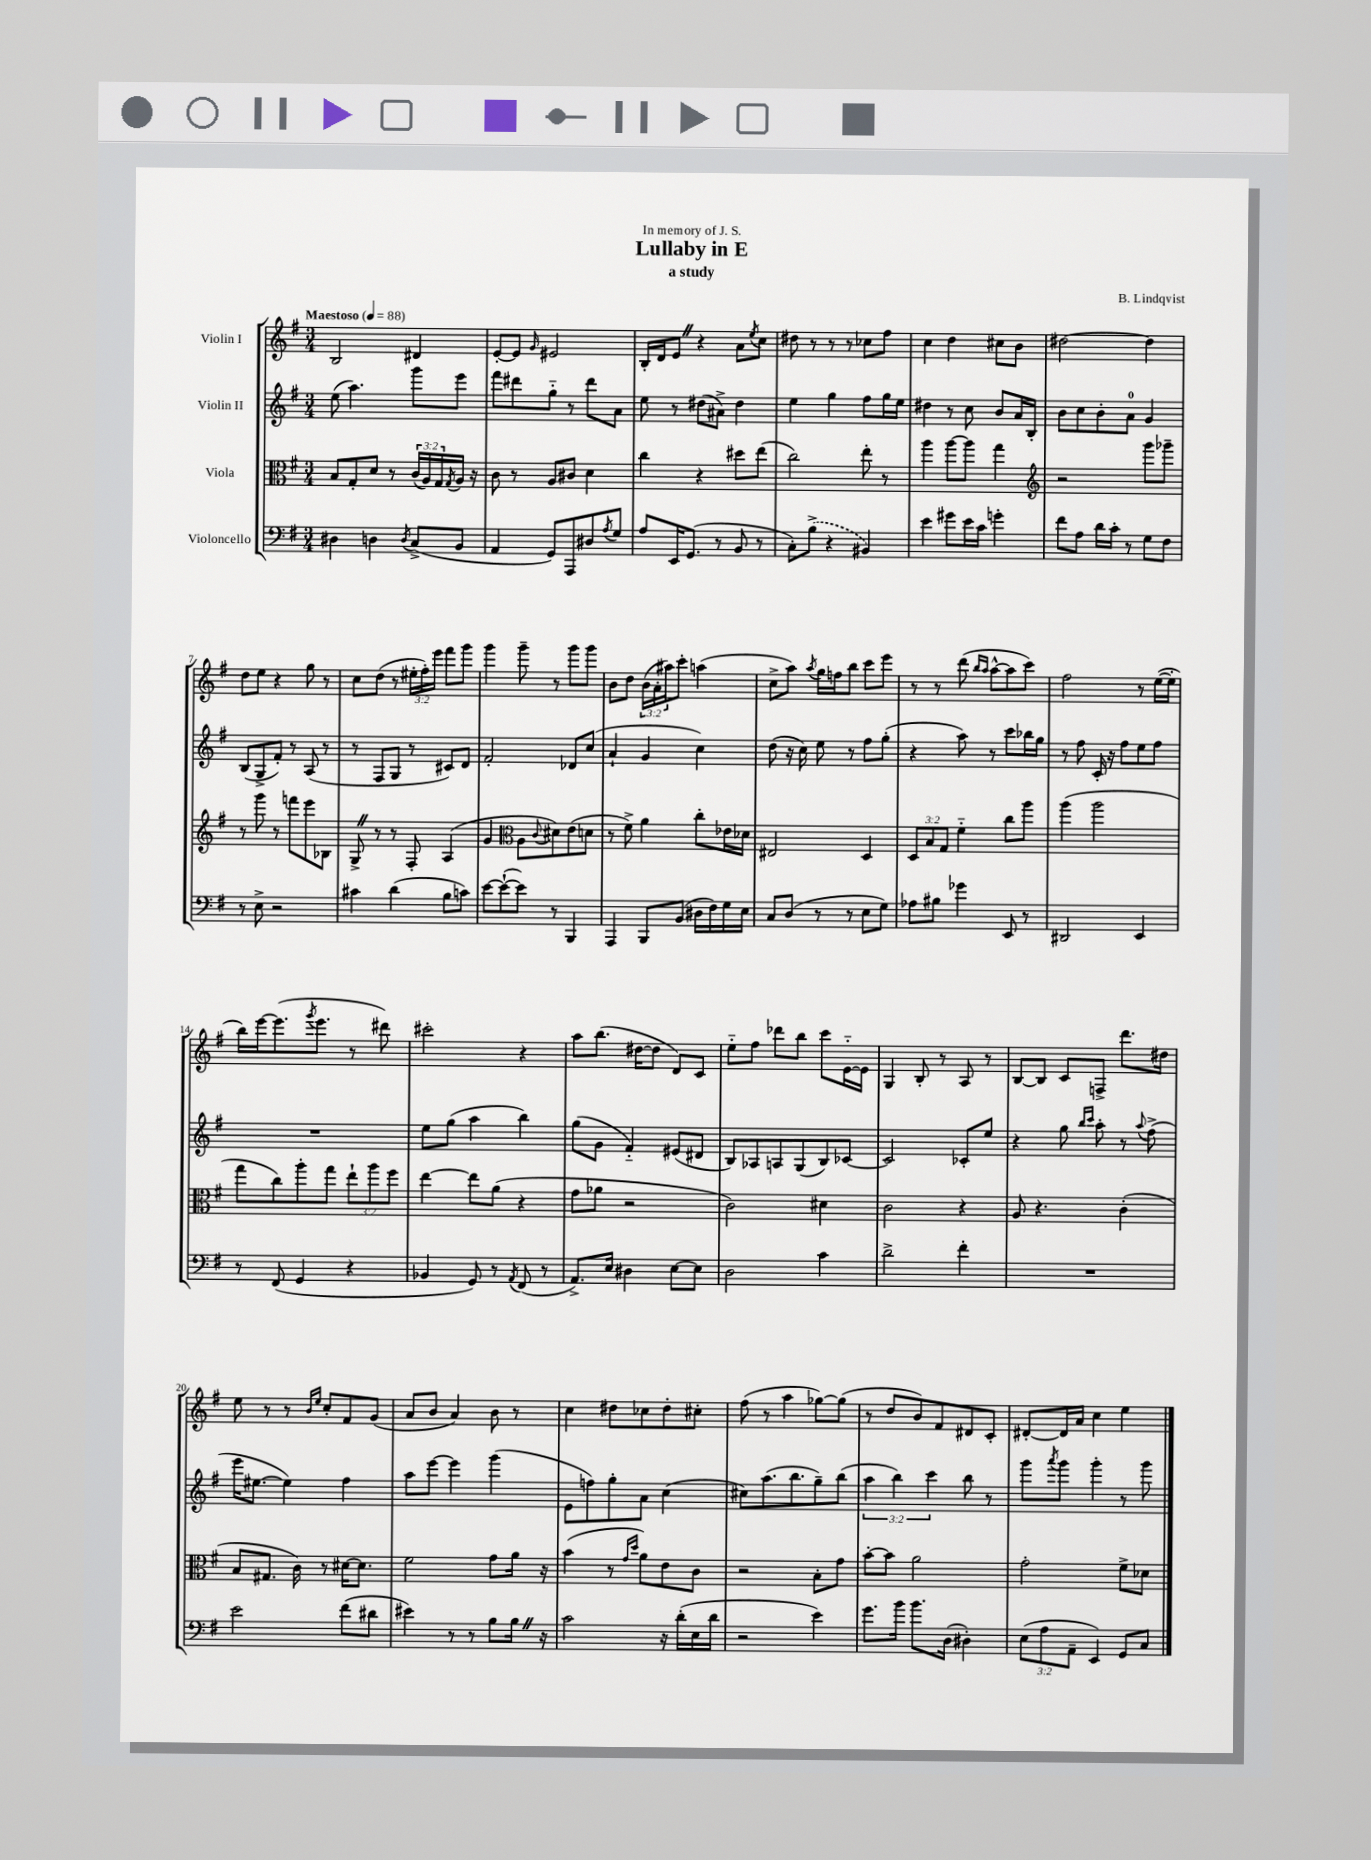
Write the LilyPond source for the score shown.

\header { title = "Lullaby in E" composer = "B. Lindqvist" subtitle = "a study" dedication = "In memory of J. S." }
<<
\new StaffGroup <<
\new Staff = "s0" \with { instrumentName = "Violin I" } {
    \clef treble \key g \major \numericTimeSignature \time 3/4 \override Staff.TupletNumber.text = #tuplet-number::calc-fraction-text \tempo "Maestoso" 4 = 88
    b2 dis'4 |
    e'8~-. e'8 \grace { g'16 } eis'2 |
    b16-. d'16 e'8 \once \override BreathingSign.text = \markup { \musicglyph "scripts.caesura.straight" } \breathe r4 a'8 \acciaccatura { e''8 } c''8 |
    dis''8 r8 r8 r8 ces''8 fis''8 |
    c''4 d''4 cis''8 b'8 |
    dis''2~ dis''4 |
    d''8 e''8 r4 g''8 r8 |
    c''8 d''8( r8 \tuplet 3/2 { eis''16-. fis''16-.) e'''16 } fis'''8 g'''8 |
    g'''4 g'''8-- r8 g'''8 g'''8 |
    b'8 d''8 \tuplet 3/2 { b'16( a'16-. ais''16) } c'''8-. a''4( |
    c''8-> a''8) \acciaccatura { a''8 } g''16 f''16 b''8 c'''8 e'''8 |
    r8 r8 d'''8( \grace { b''16 a''16 } a''8~-^ a''8 c'''8) |
    fis''2 r8 e''16~( e''16-. |
    b''16) e'''16~ e'''8.( \acciaccatura { g'''8 } e'''8. r8 dis'''8) |
    cis'''2-. r4 |
    a''8 b''8.( dis''16~ dis''8 d'8) c'8 |
    e''8-_ fis''8 des'''8 b''8 c'''8 e'16~-_ e'16 |
    g4 b8-. r8 a8 r8 |
    b8~ b8 c'8 f8-> d'''8. dis''16 |
    e''8 r8 r8 \grace { b'16 e''16 } c''8-. fis'8 g'8( |
    a'8 b'8 a'4) b'8 r8 |
    c''4 dis''8 ces''8 dis''8-. cis''8-. |
    fis''8( r8 a''4 ges''8~) ges''8( |
    r8 d''8 b'8) fis'8 dis'8 c'8-. |
    dis'8~-. dis'16 a'16 c''4 e''4 \bar "|." |
}
\new Staff = "s1" \with { instrumentName = "Violin II" } {
    \clef treble \key g \major \numericTimeSignature \time 3/4 \override Staff.TupletNumber.text = #tuplet-number::calc-fraction-text
    e''8( a''4.) g'''8 e'''8 |
    fis'''8 dis'''8 g''8-_ r8 dis'''8 a'8 |
    e''8 r8 dis''8( ais'8->) dis''4 |
    e''4 g''4 fis''8 g''16 e''16 |
    dis''4 r8 c''8 b'8 a'16 b16-. |
    b'8 c''8 b'8-. a'8-0 g'4 |
    b8( g8-> fis'8-.) r8 a8( r8 |
    r8 fis8 g8 r8 cis'8) d'8 |
    fis'2-. des'8 c''8( |
    a'4-! g'4 c''4) |
    d''8( r16 c''16) e''8 r8 fis''8 g''8-.( |
    r4 a''8) r8 c'''8 bes''16 g''16 |
    r8 fis''8 c'16-. r16 fis''8 e''8 fis''8 |
    R2. |
    e''8 g''8( a''4 b''4) |
    g''8( g'8 fis'4-_) eis'8( dis'8 |
    b8) aes8 a8 g8( b8) ces'8~ |
    ces'2 ces'8-. e''8 |
    r4 g''8 \grace { b''16 c'''16 } a''8-. r8 \appoggiatura { a''8 } fis''8->( |
    e'''16 eis''8.~ eis''4) fis''4 |
    a''8 e'''8~ e'''4 g'''4( |
    e'8 f''8) g''8-. a'8 c''4( |
    cis''8) a''8.( b''8. g''8--) b''8( |
    \tuplet 3/2 { a''4 b''4) c'''4 } b''8 r8 |
    g'''8 \acciaccatura { a'''8 } g'''8 g'''4-. r8 g'''8 \bar "|." |
}
\new Staff = "s2" \with { instrumentName = "Viola" } {
    \clef alto \key g \major \numericTimeSignature \time 3/4 \override Staff.TupletNumber.text = #tuplet-number::calc-fraction-text
    b8 g8-. d'8 r8 \tuplet 3/2 { c'16( a16) g16 } \acciaccatura { g8 } a16 r16 |
    c'8 r8 a8 cis'8 d'4 |
    c''4 r4 dis''8 e''8( |
    c''2) e''8-. r8 |
    a''4 a''8~ a''8 g''4 |
    \clef treble r2 g'''8 ges'''8-- |
    r8 g'''8 r8 f'''8 e'''8 bes8 |
    g8-> \once \override BreathingSign.text = \markup { \musicglyph "scripts.caesura.straight" } \breathe r8 r8 fis8-. a4( |
    g'4 \clef alto a8 \appoggiatura { c'8 } dis'8) e'8( d'8 |
    r8 fis'8->) a'4 c''8-. ees'16 des'16 |
    eis2 d4 |
    \tuplet 3/2 { d8 b8 g8 } fis'4-_ c''8 a''8 |
    a''4( a''2 |
    g''8 c''8) a''8-. g''8 \tuplet 3/2 { e''8-! a''8 fis''8 } |
    e''4~ e''8 a'8( r4 |
    g'8 aes'8 r2 |
    c'2) dis'4 |
    c'2 r4 |
    a8 r4. c'4-.( |
    b8 gis8. c'16) r8 dis'16~ dis'8. |
    fis'2 g'8 a'16 r16 |
    b'4( r8 \grace { g'16 d''16 } a'8) e'8 c'8 |
    r2 b8-. g'8 |
    b'8~-. b'8 a'2 |
    g'2-. fis'8-> des'8 \bar "|." |
}
\new Staff = "s3" \with { instrumentName = "Violoncello" } {
    \clef bass \key g \major \numericTimeSignature \time 3/4 \override Staff.TupletNumber.text = #tuplet-number::calc-fraction-text
    dis4 d4 \acciaccatura { d8 } c8->( b,8 |
    a,4 g,8) a,,8 dis8 \acciaccatura { a8 } g8 |
    a8 e,16 g,8.( r8 b,8 r8 |
    c8-.) \once \slurDashed b8->( r4 bis,4) |
    e'4 gis'8 e'16 c'16 g'4-. |
    fis'8 a8 d'16 c'16-. r8 g8 fis8 |
    r8 e8-> r2 |
    cis'4 d'4( b8 c'8) |
    e'8~ e'8~-!( e'8) r8 b,,4 |
    a,,4 b,,8 b,8( dis16 fis16) g16 e16 |
    c8 d8( r8 r8 e8 g8) |
    aes8 bis8 ges'4 e,8 r8 |
    dis,2 e,4 |
    r8 fis,8( g,4 r4 |
    bes,4 g,8) r8 \acciaccatura { a,8 } fis,8( r8 |
    a,8.->) e16 dis4 e8~ e8 |
    d2 c'4 |
    d'2-> fis'4-. |
    R2. |
    e'2 fis'8( dis'8 |
    eis'4) r8 r8 b8 b16 \once \override BreathingSign.text = \markup { \musicglyph "scripts.caesura.straight" } \breathe r16 |
    c'2 r16 d'16-.( e16 d'16 |
    r2 e'4) |
    g'8. b'16 b'8. d16( dis4-.) |
    \tuplet 3/2 { e8( a8 a,8-- } e,4) g,8 c8 \bar "|." |
}
>>
>>
